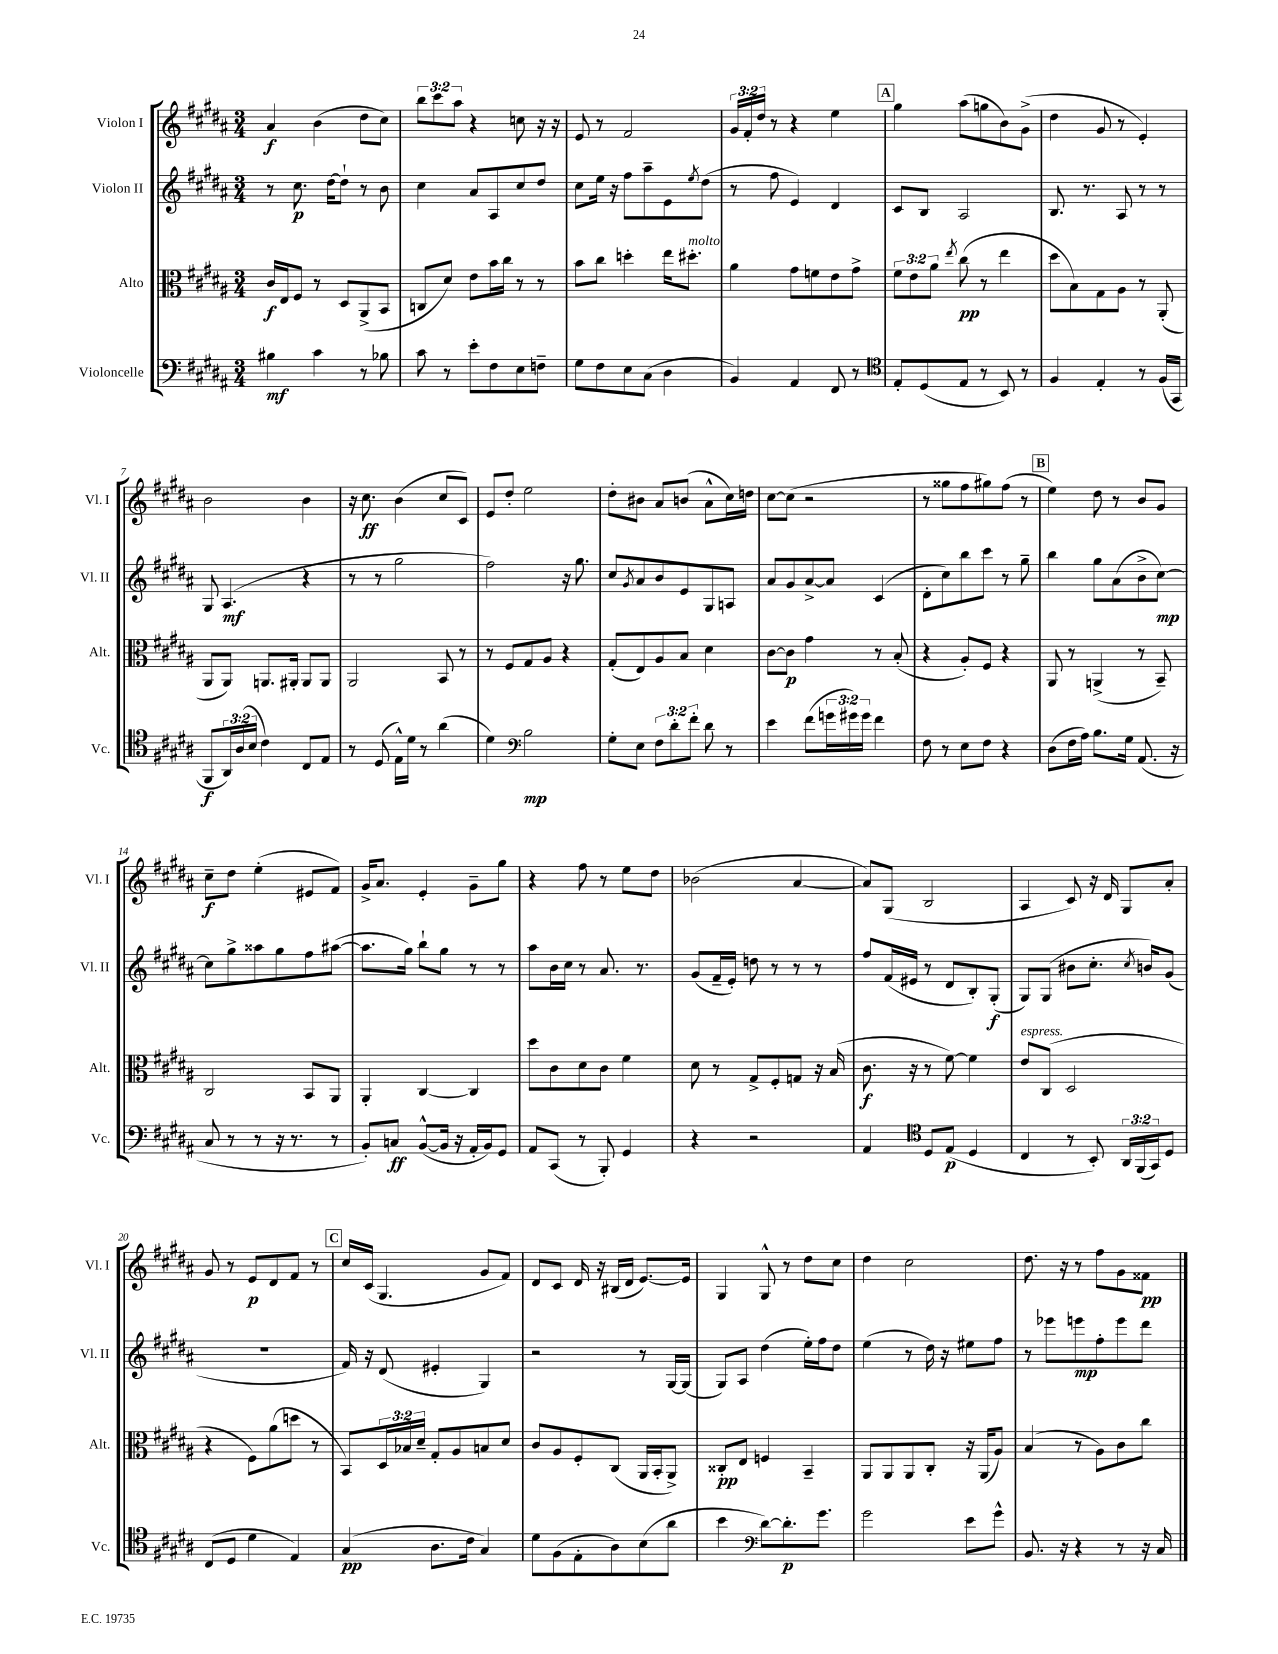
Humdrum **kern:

**kern	**dynam	**kern	**dynam	**kern	**dynam	**kern	**dynam
*part4	*part4	*part3	*part3	*part2	*part2	*part1	*part1
*staff4	*staff4	*staff3	*staff3	*staff2	*staff2	*staff1	*staff1
*I"Violoncelle	*	*I"Alto	*	*I"Violon II	*	*I"Violon I	*
*I'Vc.	*	*I'Alt.	*	*I'Vl. II	*	*I'Vl. I	*
*clefF4	*	*clefC3	*	*clefG2	*	*clefG2	*
*k[f#c#g#d#a#]	*	*k[f#c#g#d#a#]	*	*k[f#c#g#d#a#]	*	*k[f#c#g#d#a#]	*
*M3/4	*	*M3/4	*	*M3/4	*	*M3/4	*
=1	=1	=1	=1	=1	=1	=1	=1
4B#X\	mf	16c#/LL	f	8r	.	4a#/	f
.	.	16E/J	.	.	.	.	.
.	.	8F#/J	.	8.cc#\	p	.	.
4c#\	.	8r	.	.	.	(4b\	.
.	.	.	.	[16dd#\KL	.	.	.
.	.	8D#/L	.	8dd#`\J]	.	.	.
8r	.	(8AA#^/	.	8r	.	8dd#\L	.
8B-X\	.	8BB/J	.	8b\	.	8cc#\J)	.
=2	=2	=2	=2	=2	=2	=2	=2
8c#\	.	8Cn/L	.	4cc#\	.	12bb\L	.
.	.	.	.	.	.	12ccc#\	.
8r	.	8d#/J)	.	.	.	.	.
.	.	.	.	.	.	12aa#\J	.
8e'\L	.	8e\L	.	8a#/L	.	4r	.
8F#\	.	16b\L	.	8A#/	.	.	.
.	.	16cc#\JJ	.	.	.	.	.
8E\	.	8r	.	8cc#/	.	8ccn\	.
8Fn~\J	.	8r	.	8dd#/J	.	16r	.
.	.	.	.	.	.	16r	.
=3	=3	=3	=3	=3	=3	=3	=3
8G#\L	.	8b\L	.	8cc#\L	.	8e/	.
8F#\	.	8cc#\J	.	16ee\Jk	.	8r	.
.	.	.	.	16r	.	.	.
8E\	.	4ddn'\	.	8ff#\L	.	2f#/	.
(8C#\J	.	.	.	8aa#~\	.	.	.
4D#\	.	16ee\KL	.	8e\	.	.	.
!	!	!LO:TX:a:i:t=molto	!	!	!	!	!
.	.	8.dd#X'\J	.	.	.	.	.
.	.	.	.	8qee/	.	.	.
.	.	.	.	(8dd#\J	.	.	.
=4	=4	=4	=4	=4	=4	=4	=4
4BB/)	.	4a#\	.	8r	.	24g#/LL	.
.	.	.	.	.	.	24f#'/	.
.	.	.	.	.	.	24dd#/JJ	.
.	.	.	.	8ff#\	.	8r	.
4AA#/	.	8g#\L	.	4e/)	.	4r	.
.	.	8fn\	.	.	.	.	.
8FF#/	.	8e\	.	4d#/	.	4ee\	.
8r	.	8g#^\J	.	.	.	.	.
!!LO:REH:place=s1:t=A
=5	=5	=5	=5	=5	=5	=5	=5
*clefC4	*	*	*	*	*	*	*
8E'/L	.	12f#\L	.	8c#/L	.	4gg#\	.
.	.	12e\	.	.	.	.	.
(8D#/	.	.	.	8B/J	.	.	.
.	.	12a#\J	.	.	.	.	.
.	.	8qee/	.	.	.	.	.
8E/J	.	(8cc#\	pp	2A#/	.	(8aa#\L	.
8r	.	8r	.	.	.	8ggn\	.
8BB/)	.	4ee\	.	.	.	8b\)	.
8r	.	.	.	.	.	(8g#^\J	.
=6	=6	=6	=6	=6	=6	=6	=6
4F#/	.	8dd#\L	.	8.B/	.	4dd#\	.
.	.	8B\)	.	.	.	.	.
.	.	.	.	8.r	.	.	.
4E'/	.	8G#\	.	.	.	8g#/	.
.	.	8A#\J	.	8A#/	.	8r	.
8r	.	8r	.	8r	.	4e'/)	.
(16F#/LL	.	(8AA#'/	.	8r	.	.	.
16GG#/JJ	.	.	.	.	.	.	.
!!LO:LB:g=z
=7	=7	=7	=7	=7	=7	=7	=7
8FF#/L	f	8AA#/L	.	8G#/	.	2b\	.
24AA#/L)	.	8AA#/J)	.	(4.A#/	mf	.	.
(24A#/	.	.	.	.	.	.	.
24B/JJ	.	.	.	.	.	.	.
4c#\)	.	8.AAn/L	.	.	.	.	.
.	.	16AA#X'/Jk	.	.	.	.	.
8C#/L	.	8AA#/L	.	4r	.	4b\	.
8E/J	.	8AA#/J	.	.	.	.	.
=8	=8	=8	=8	=8	=8	=8	=8
8r	.	2AA#/	.	8r	.	16r	.
.	.	.	.	.	.	8.cc#\	ff
(8D#/	.	.	.	8r	.	.	.
16E^^\LL)	.	.	.	2gg#\	.	(4b\	.
16d#\JJ	.	.	.	.	.	.	.
8r	.	.	.	.	.	.	.
(4a#\	.	8BB/	.	.	.	8cc#/L	.
.	.	8r	.	.	.	8c#/J)	.
=9	=9	=9	=9	=9	=9	=9	=9
4d#\)	.	8r	.	2ff#\)	.	8e/L	.
.	.	8F#/L	.	.	.	8dd#'/J	.
*clefF4	*	*	*	*	*	*	*
2B\	mp	8G#/	.	.	.	2ee\	.
.	.	8A#/J	.	.	.	.	.
.	.	4r	.	16r	.	.	.
.	.	.	.	8.gg#\	.	.	.
=10	=10	=10	=10	=10	=10	=10	=10
8G#'\L	.	(8G#'/L	.	8cc#/L	.	8dd#'\L	.
.	.	.	.	8qg#/	.	.	.
8E\J	.	8E/)	.	8a#/	.	8b#X\J	.
12F#\L	.	8A#/	.	8b/	.	8a#/L	.
12d#'\	.	.	.	.	.	.	.
.	.	8B/J	.	8e/	.	(8bn/J	.
12f#'\J	.	.	.	.	.	.	.
8d#\	.	4d#\	.	8G#/	.	8a#^^\L	.
8r	.	.	.	8An/J	.	16cc#\L)	.
.	.	.	.	.	.	16ddn\JJ	.
=11	=11	=11	=11	=11	=11	=11	=11
4e\	.	[8c#\L	.	8a#/L	.	[8cc#\L	.
.	.	8c#\J]	p	8g#/	.	(8cc#\J]	.
(8f#\L	.	4g#\	.	[8a#^/	.	2r	.
24gn\L	.	.	.	8a#/J]	.	.	.
24g#X\)	.	.	.	.	.	.	.
24g#\JJ	.	.	.	.	.	.	.
4f#\	.	8r	.	(4c#/	.	.	.
.	.	(8B'/	.	.	.	.	.
=12	=12	=12	=12	=12	=12	=12	=12
8F#\	.	4r	.	8d#'\L	.	8r	.
8r	.	.	.	8cc#\)	.	8gg##X\L	.
8E\L	.	8A#'/L)	.	8bb\	.	8ff#\	.
8F#\J	.	8F#/J	.	8ccc#\J	.	8gg#X\)	.
4r	.	4r	.	8r	.	(8ff#\J	.
.	.	.	.	8gg#~\	.	8r	.
!!LO:REH:place=s1:t=B
=13	=13	=13	=13	=13	=13	=13	=13
(8D#\L	.	8AA#/	.	4bb\	.	4ee\)	.
16F#\L	.	8r	.	.	.	.	.
16A#\JJ)	.	.	.	.	.	.	.
8.B\L	.	(4AAn^/	.	8gg#\L	.	8dd#\	.
.	.	.	.	(8a#\	.	8r	.
16G#\Jk	.	.	.	.	.	.	.
(8.AA#/	.	8r	.	8b^\	.	8b/L	.
.	.	8BB~/)	.	[8cc#\J)	mp	8g#/J	.
16r	.	.	.	.	.	.	.
!!LO:LB:g=z
=14	=14	=14	=14	=14	=14	=14	=14
8C#/	.	2C#/	.	8cc#\L]	.	8cc#~\L	f
8r	.	.	.	8gg#^\	.	8dd#\J	.
8r	.	.	.	8aa##X\	.	(4ee'\	.
16r	.	.	.	8gg#\	.	.	.
8.r	.	.	.	.	.	.	.
.	.	8BB/L	.	8ff#\	.	8e#X/L	.
8r	.	8AA#/J	.	([8aa#X\J	.	8f#/J)	.
=15	=15	=15	=15	=15	=15	=15	=15
8BB'/L)	.	4AA#'/	.	8.aa#\L]	.	16g#^/KL	.
.	.	.	.	.	.	8.a#/J	.
8Cn/J	ff	.	.	.	.	.	.
.	.	.	.	16gg#\Jk)	.	.	.
([8BB^^/L	.	[4C#/	.	8bb`\L	.	4e'/	.
16BB/Jk]	.	.	.	8gg#\J	.	.	.
16r	.	.	.	.	.	.	.
16AA#'/LL	.	4C#/]	.	8r	.	8g#~\L	.
16BB/J)	.	.	.	.	.	.	.
8GG#/J	.	.	.	8r	.	8gg#\J	.
=16	=16	=16	=16	=16	=16	=16	=16
8AA#/L	.	8dd#\L	.	8aa#\L	.	4r	.
(8CC#/J	.	8c#\	.	16b\L	.	.	.
.	.	.	.	16cc#\JJ	.	.	.
8r	.	8d#\	.	8r	.	8ff#\	.
8BBB'/)	.	8c#\J	.	8.a#/	.	8r	.
4GG#/	.	4f#\	.	.	.	8ee\L	.
.	.	.	.	8.r	.	.	.
.	.	.	.	.	.	8dd#\J	.
=17	=17	=17	=17	=17	=17	=17	=17
4r	.	8d#\	.	(8g#/L	.	(2b-X\	.
.	.	8r	.	16f#~/L	.	.	.
.	.	.	.	16e'/JJ)	.	.	.
2r	.	8G#^/L	.	8ddn\	.	.	.
.	.	8F#'/	.	8r	.	.	.
.	.	8Gn/J	.	8r	.	[4a#/	.
.	.	16r	.	8r	.	.	.
.	.	(16B/	.	.	.	.	.
=18	=18	=18	=18	=18	=18	=18	=18
4AA#/	.	8.c#\	f	8ff#/L	.	8a#/L])	.
.	.	.	.	(16f#/L	.	(8G#/J	.
.	.	16r	.	16e#X/JJ	.	.	.
*clefC4	*	*	*	*	*	*	*
8D#/L	.	8r	.	8r	.	2B/	.
(8E/J	p	[8f#\)	.	8d#/L	.	.	.
4D#/	.	4f#\]	.	8B'/)	.	.	.
.	.	.	.	(8G#'/J	f	.	.
=19	=19	=19	=19	=19	=19	=19	=19
!	!	!LO:TX:a:i:t=espress.	!	!	!	!	!
4C#/	.	8e/L	.	8G#/L)	.	4A#/	.
.	.	(8C#/J	.	(8G#/J	.	.	.
8r	.	2D#/	.	8b#X\L	.	8c#/)	.
8BB'/)	.	.	.	8.cc#'\J	.	16r	.
.	.	.	.	.	.	16d#/	.
24AA#/LL	.	.	.	.	.	8G#/L	.
(24FF#/	.	.	.	.	.	.	.
.	.	.	.	8qcc#/	.	.	.
.	.	.	.	16bn/KL)	.	.	.
24GG#/J)	.	.	.	.	.	.	.
8D#/J	.	.	.	(8g#/J	.	8a#'/J	.
!!LO:LB:g=z
=20	=20	=20	=20	=20	=20	=20	=20
(8C#/L	.	4r	.	2.r	.	8g#/	.
8D#/J	.	.	.	.	.	8r	.
4d#\	.	8F#\L)	.	.	.	8e/L	p
.	.	(8a#\	.	.	.	8d#/	.
4E/)	.	8ddn\J	.	.	.	8f#/J	.
.	.	8r	.	.	.	8r	.
!!LO:REH:place=s1:t=C
=21	=21	=21	=21	=21	=21	=21	=21
(4G#/	pp	8BB/L)	.	16f#/)	.	16cc#/LL	.
.	.	.	.	16r	.	(16c#/JJ	.
.	.	24D#/L	.	(8d#/	.	4.G#/	.
.	.	24B-X/	.	.	.	.	.
.	.	24d#~/JJ	.	.	.	.	.
8.A#\L	.	8G#'/L	.	4e#X'/	.	.	.
.	.	8A#/	.	.	.	.	.
16c#\Jk	.	.	.	.	.	.	.
4G#/)	.	8Bn/	.	4G#/)	.	8g#/L	.
.	.	8d#/J	.	.	.	8f#/J)	.
=22	=22	=22	=22	=22	=22	=22	=22
8d#\L	.	8c#/L	.	2r	.	8d#/L	.
(8F#\	.	8A#/	.	.	.	8c#/J	.
8E'\	.	8F#'/	.	.	.	16d#/	.
.	.	.	.	.	.	16r	.
8A#\)	.	(8C#/J	.	.	.	(16B#X/LL	.
.	.	.	.	.	.	16d#/JJ	.
(8B\	.	16AA#/LL	.	8r	.	[8.e/L)	.
.	.	16BB'/J	.	.	.	.	.
8a#\J	.	8AA#^/J)	.	[16G#/LL	.	.	.
.	.	.	.	(16G#/JJ]	.	16e/Jk]	.
=23	=23	=23	=23	=23	=23	=23	=23
4b\	.	8C##X'/L	pp	8G#/L)	.	4G#/	.
.	.	8E/J	.	8A#/J	.	.	.
*clefF4	*	*	*	*	*	*	*
[8d#\L)	.	4Fn/	.	(4dd#\	.	8G#^^/	.
8.d#'\]	p	.	.	.	.	8r	.
.	.	4BB~/	.	16ee'\LL)	.	8dd#\L	.
8.g#\J	.	.	.	16ff#\J	.	.	.
.	.	.	.	8dd#\J	.	8cc#\J	.
=24	=24	=24	=24	=24	=24	=24	=24
2g#\	.	8AA#/L	.	(4ee\	.	4dd#\	.
.	.	8AA#/	.	.	.	.	.
.	.	8AA#/	.	8r	.	2cc#\	.
.	.	8C#'/J	.	16dd#\)	.	.	.
.	.	.	.	16r	.	.	.
8e\L	.	16r	.	8ee#X\L	.	.	.
.	.	(16AA#/KL	.	.	.	.	.
8g#^^\J	.	8A#/J)	.	8ff#\J	.	.	.
=25	=25	=25	=25	=25	=25	=25	=25
8.BB/	.	(4B/	.	8r	.	8.dd#\	.
.	.	.	.	8eee-X\L	.	.	.
16r	.	.	.	.	.	16r	.
4r	.	8r	.	8eeen\	mp	8r	.
.	.	8A#\L)	.	8ff#'\	.	8ff#\L	.
8r	.	8c#\	.	8eee\	.	8g#\	.
16r	.	8cc#\J	.	8ddd#\J	.	8f##X\J	pp
16C#/	.	.	.	.	.	.	.
==	==	==	==	==	==	==	==
*-	*-	*-	*-	*-	*-	*-	*-
